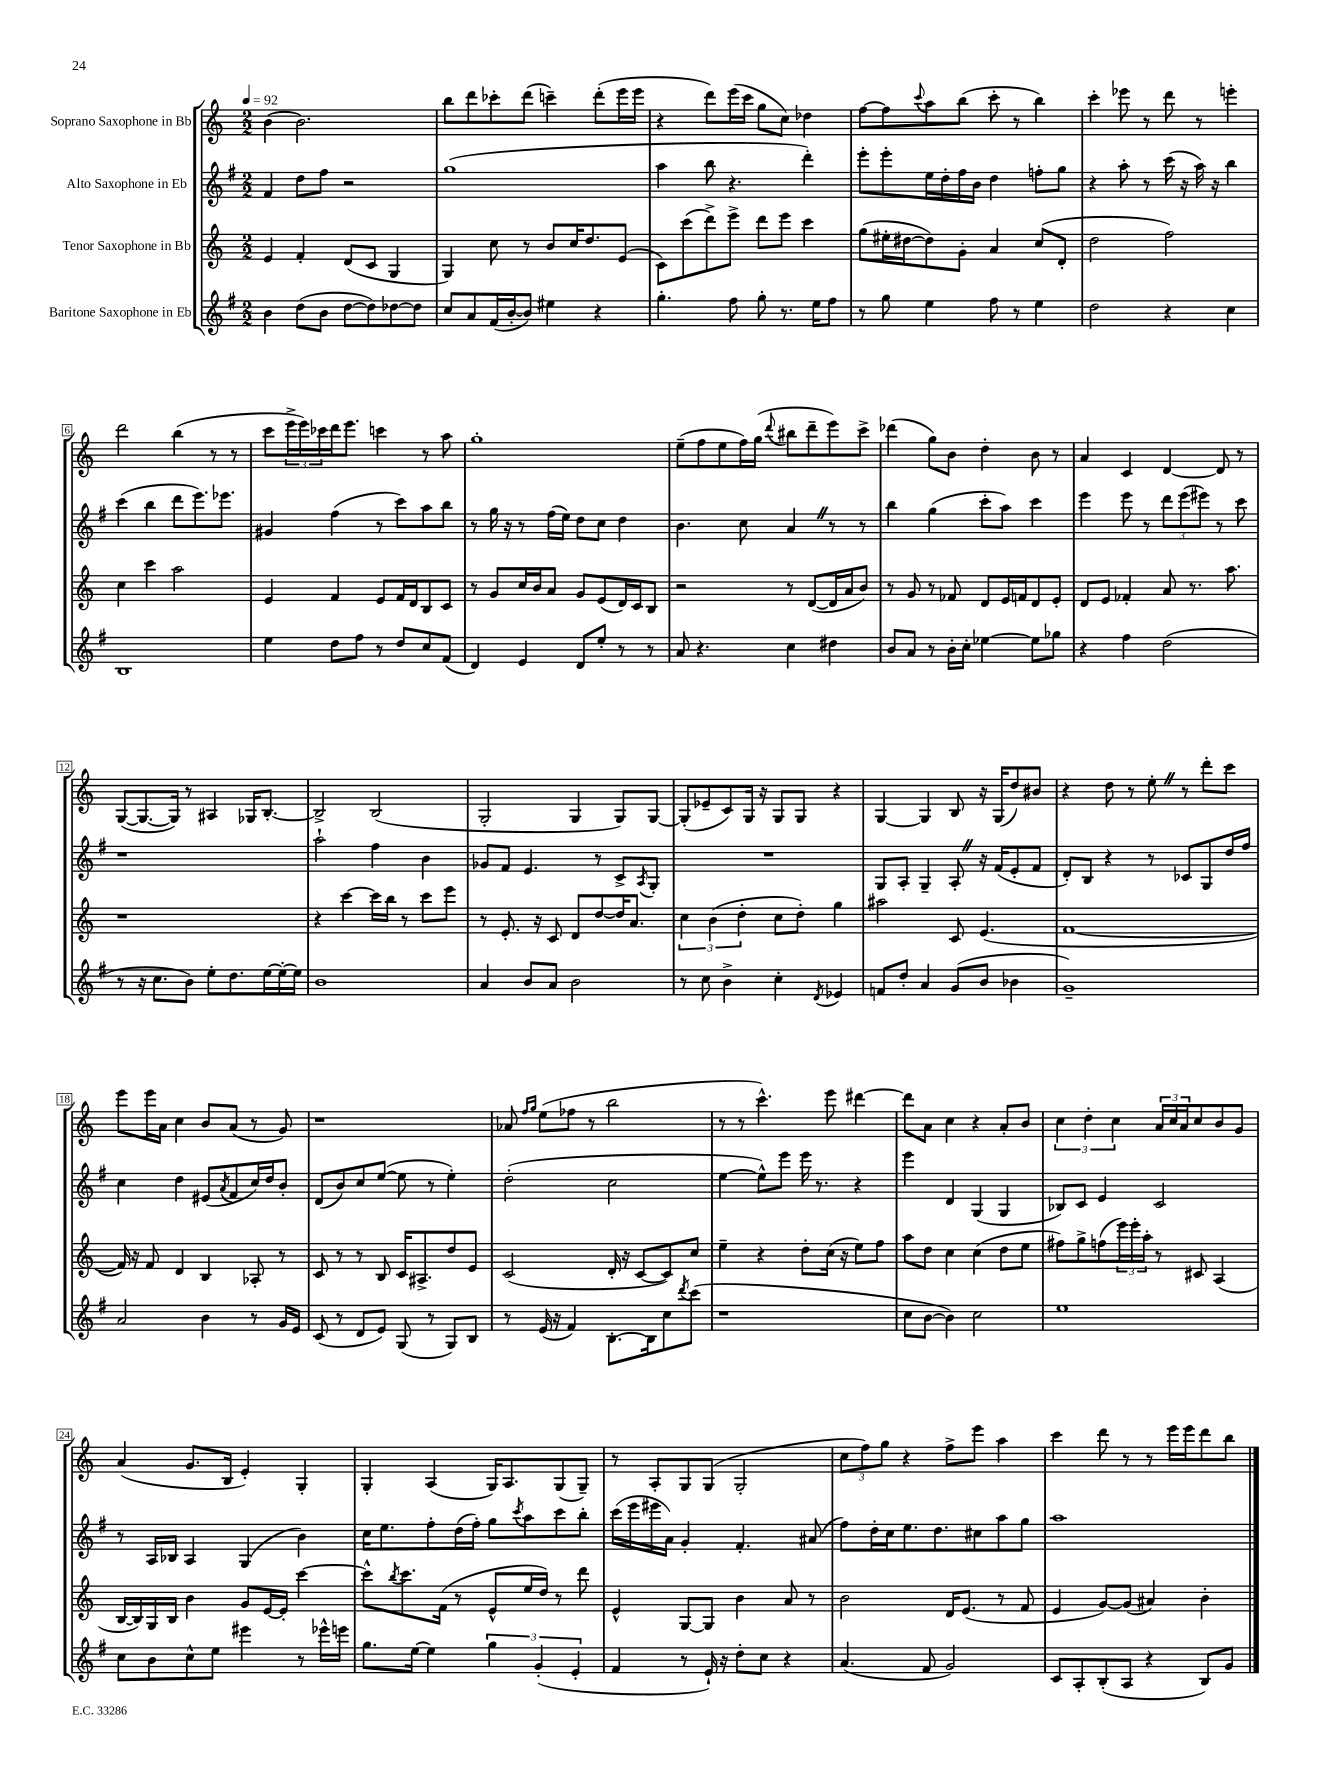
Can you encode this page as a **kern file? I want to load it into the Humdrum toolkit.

**kern	**kern	**kern	**kern
*staff4	*staff3	*staff2	*staff1
*clefG2	*clefG2	*clefG2	*clefG2
*k[f#]	*k[]	*k[f#]	*k[]
*M2/2	*M2/2	*M2/2	*M2/2
*MM92	*MM92	*MM92	*MM92
4b	4e	4f#	(4b
(8dd	4f'	8dd	2.b)
8b	.	8ff#	.
[8dd	(8d	2r	.
8dd])	8c	.	.
[8dd-	4G	.	.
8dd-]	.	.	.
=	=	=	=
8cc	4G)	(1gg	8bb
8a	.	.	8ddd
(16f#	8cc	.	8ccc-'
[16b'	.	.	.
8b])	8r	.	(8ddd
4ee#	8b	.	4ccc~)
.	16cc	.	.
.	8.dd	.	.
4r	.	.	(8ddd'
.	(8e	.	16eee
.	.	.	16eee
=	=	=	=
4.gg'	8c)	4aa	4r
.	(8ccc	.	.
.	8ddd^)	8bb	8ddd)
8ff#	8eee^	4.r	(16eee
.	.	.	16ccc
8gg'	8ddd	.	8gg
8.r	8eee	.	8cc)
.	4ccc	4ddd')	4dd-
16ee	.	.	.
8ff#	.	.	.
=	=	=	=
8r	(8gg	8eee'	[8ff
8gg	16ee#'	8eee'	8ff]
.	[16dd#	.	.
.	.	.	8qqccc
4ee	8dd#])	16ee	8aa
.	.	16dd'	.
.	8g'	16ff#	(8bb
.	.	16b	.
8ff#	4a	4dd	8ccc'
8r	.	.	8r
4ee	(8cc	8ff'	4bb)
.	8d'	8gg	.
=	=	=	=
2dd	2dd	4r	4ccc'
.	.	8aa'	8eee-
.	.	8r	8r
4r	2ff)	(16ccc	8ddd
.	.	16r	.
.	.	16aa)	8r
.	.	16r	.
4cc	.	4bb	4eee'
=	=	=	=
1B	4cc	(4ccc	2ddd
.	4ccc	4bb	.
.	2aa	8ddd	(4bb
.	.	8.eee)	.
.	.	.	8r
.	.	8.eee-	.
.	.	.	8r
=	=	=	=
4ee	4e	4g#	8ccc
.	.	.	24eee^
.	.	.	24eee)
.	.	.	24ccc-
8dd	4f	(4ff#	16ddd
.	.	.	8.eee
8ff#	.	.	.
8r	8e	8r	4ccc
8dd	16f	8ccc)	.
.	16d	.	.
8cc	8B	8aa	8r
(8f#	8c	8bb	8aa
=	=	=	=
4d)	8r	8r	1gg'
.	8g	16gg	.
.	.	16r	.
4e	16cc	8r	.
.	16b	.	.
.	8a	(16ff#	.
.	.	16ee)	.
8d	8g	8dd	.
8ee'	(8e	8cc	.
8r	16d)	4dd	.
.	16c	.	.
8r	8B	.	.
=	=	=	=
8a	2r	4.b	(8ee~
4.r	.	.	8ff
.	.	.	8ee
.	.	8cc	16ff)
.	.	.	(16gg
.	.	.	8qqddd
4cc	8r	4a	8bb#
.	([8d	.	8ddd~
4dd#	16d]	8r	8eee)
.	16a	.	.
.	8b)	8r	8ccc^
=	=	=	=
8b	8r	4bb	(4ddd-
8a	8g	.	.
8r	8r	(4gg	8gg)
16b'	8f-	.	8b
16cc'	.	.	.
[4ee-	8d	8ccc'	4dd'
.	16e	8aa)	.
.	16f	.	.
8ee-]	8d	4ccc	8b
8gg-	8e'	.	8r
=	=	=	=
4r	8d	4eee	4a
.	8e	.	.
4ff#	4f-'	8eee	4c
.	.	8r	.
(2dd	8a	12ddd	[4d
.	.	(12eee	.
.	8.r	.	.
.	.	12eee#)	.
.	.	8r	8d]
.	8.aa	.	.
.	.	8ccc	8r
=	=	=	=
8r	1r	1r	([8G
16r	.	.	8.G_
8.cc	.	.	.
.	.	.	16G])
8b)	.	.	8r
8ee'	.	.	4A#
8.dd	.	.	.
.	.	.	16G-
[16ee	.	.	[8.B'
16ee'_	.	.	.
16ee]	.	.	.
=	=	=	=
1b	4r	2aa`	2B^]
.	[4ccc	.	.
.	16ccc]	4ff#	(2B
.	16bb	.	.
.	8r	.	.
.	8ccc	4b	.
.	8eee	.	.
=	=	=	=
4a	8r	8g-	2G'
.	8.e'	8f#	.
8b	.	4.e	.
.	16r	.	.
8a	8c	.	.
2b	8d	.	4G
.	[8dd	8r	.
.	16dd]	8c^	8G)
.	8.a	.	.
.	.	8qA	.
.	.	8G'	[8G
=	=	=	=
8r	6cc	1r	(8G']
8cc	.	.	8e-~
.	(6b	.	.
4b^	.	.	8c)
.	6dd'	.	.
.	.	.	16G
.	.	.	16r
4cc'	8cc	.	8G
.	8dd')	.	8G
8qd	.	.	.
4e-	4gg	.	4r
=	=	=	=
8f	2aa#	8G	[4G
8dd'	.	8A'	.
4a	.	4G~	4G]
(8g	8c	8A'	8B
8b	(4.e	16r	16r
.	.	(16f#	(16G
4b-	.	8e'	8dd)
.	.	8f#	8b#
=	=	=	=
1g~)	[1f	8d')	4r
.	.	8B	.
.	.	4r	8dd
.	.	.	8r
.	.	8r	8ee'
.	.	8c-	8r
.	.	8G	8ddd'
.	.	16dd	8ccc
.	.	16ff#	.
=	=	=	=
2a	16f])	4cc	8eee
.	16r	.	.
.	8f	.	16eee
.	.	.	16a
.	4d	4dd	4cc
4b	4B	(8e#	8b
.	.	8qa	.
.	.	8f#	(8a
8r	8A-'	16cc)	8r
.	.	16dd	.
16g	8r	8b'	8g)
16e	.	.	.
=	=	=	=
(8c	8c	(8d	1r
8r	8r	8b)	.
8d	8r	8cc	.
8e)	8B	([8ee	.
(8G	16c	8ee]	.
.	8.A#^	.	.
8r	.	8r	.
8G)	8dd	4ee')	.
8B	8e	.	.
=	=	=	=
8r	(2c	(2dd'	8a-
.	.	.	16qqff
.	.	.	16qqgg
(16e	.	.	(8ee
16r	.	.	.
4f#)	.	.	8ff-
.	.	.	8r
[8.B'	16d'	2cc	2bb
.	16r	.	.
.	[8c	.	.
16B]	.	.	.
8cc	8c])	.	.
8qddd	.	.	.
(8ccc	8cc	.	.
=	=	=	=
1r	4ee~	[4ee	8r
.	.	.	8r
.	4r	8ee^^])	4.ccc^^)
.	.	8eee	.
.	8dd'	16eee	.
.	.	8.r	.
.	(16cc	.	8eee
.	16r	.	.
.	8ee)	4r	[4ddd#
.	8ff	.	.
=	=	=	=
8cc	8aa	4eee	8ddd#]
[8b	8dd	.	8a
4b])	4cc	4d	4cc
2cc	(4cc	(4G	4r
.	8dd	4G	8a'
.	8ee	.	8b
=	=	=	=
1ee	8ff#)	8B-)	6cc
.	8gg^	8c	.
.	.	.	6dd'
.	(8ff	4e	.
.	.	.	6cc
.	24eee)	.	.
.	24eee'	.	.
.	24aa'	.	.
.	8r	2c	24a
.	.	.	24cc
.	.	.	24a
.	8c#	.	8cc
.	(4A	.	8b
.	.	.	8g
=	=	=	=
8cc	[16B	8r	(4a
.	16B])	.	.
8b	16G	16A	.
.	16B	16B-	.
8cc^^	4b	4A	8.g
8ee	.	.	.
.	.	.	16B
4eee#	8g	(4G	4e')
.	[16e	.	.
.	16e']	.	.
8r	[4ccc	4b)	4G'
16eee-^^	.	.	.
16eee	.	.	.
=	=	=	=
8.gg	8ccc^^]	16cc	4G'
.	.	8.ee	.
.	8qbb	.	.
.	8.ccc	.	.
[16ee	.	.	.
4ee]	.	8ff#'	(4A
.	(16f	.	.
.	8r	(16dd	.
.	.	16ff#')	.
6gg	8e^^	8gg	16G)
.	.	.	8.A
.	.	8qccc	.
.	16ee	8aa	.
(6g'	.	.	.
.	16dd)	.	.
.	8r	8ccc	(8G
6e'	.	.	.
.	8ddd	8bb'	8G~)
=	=	=	=
4f#	4e^^	(16ccc	8r
.	.	16eee	.
.	.	16eee#	8A'
.	.	16a)	.
8r	[8G	4g'	8G
16e`)	8G]	.	(8G
16r	.	.	.
8dd'	4b	4.f#'	2G'
8cc	.	.	.
4r	8a	.	.
.	8r	(8a#	.
=	=	=	=
(4.a	2b	8ff#)	12cc
.	.	.	12ff)
.	.	16dd'	.
.	.	.	12gg
.	.	16cc	.
.	.	8.ee	4r
8f#	.	.	.
.	.	8.dd	.
2g)	16d	.	8ff^
.	(8.e	.	.
.	.	8cc#	8eee
.	8r	8aa	4aa
.	8f	8gg	.
=	=	=	=
8c	4e	1aa	4ccc
8A'	.	.	.
(8B'	[8g)	.	8ddd
8A	(8g]	.	8r
4r	4a#)	.	8r
.	.	.	16eee
.	.	.	16eee
8B)	4b'	.	8ddd
8g	.	.	8bb
==	==	==	==
*-	*-	*-	*-
